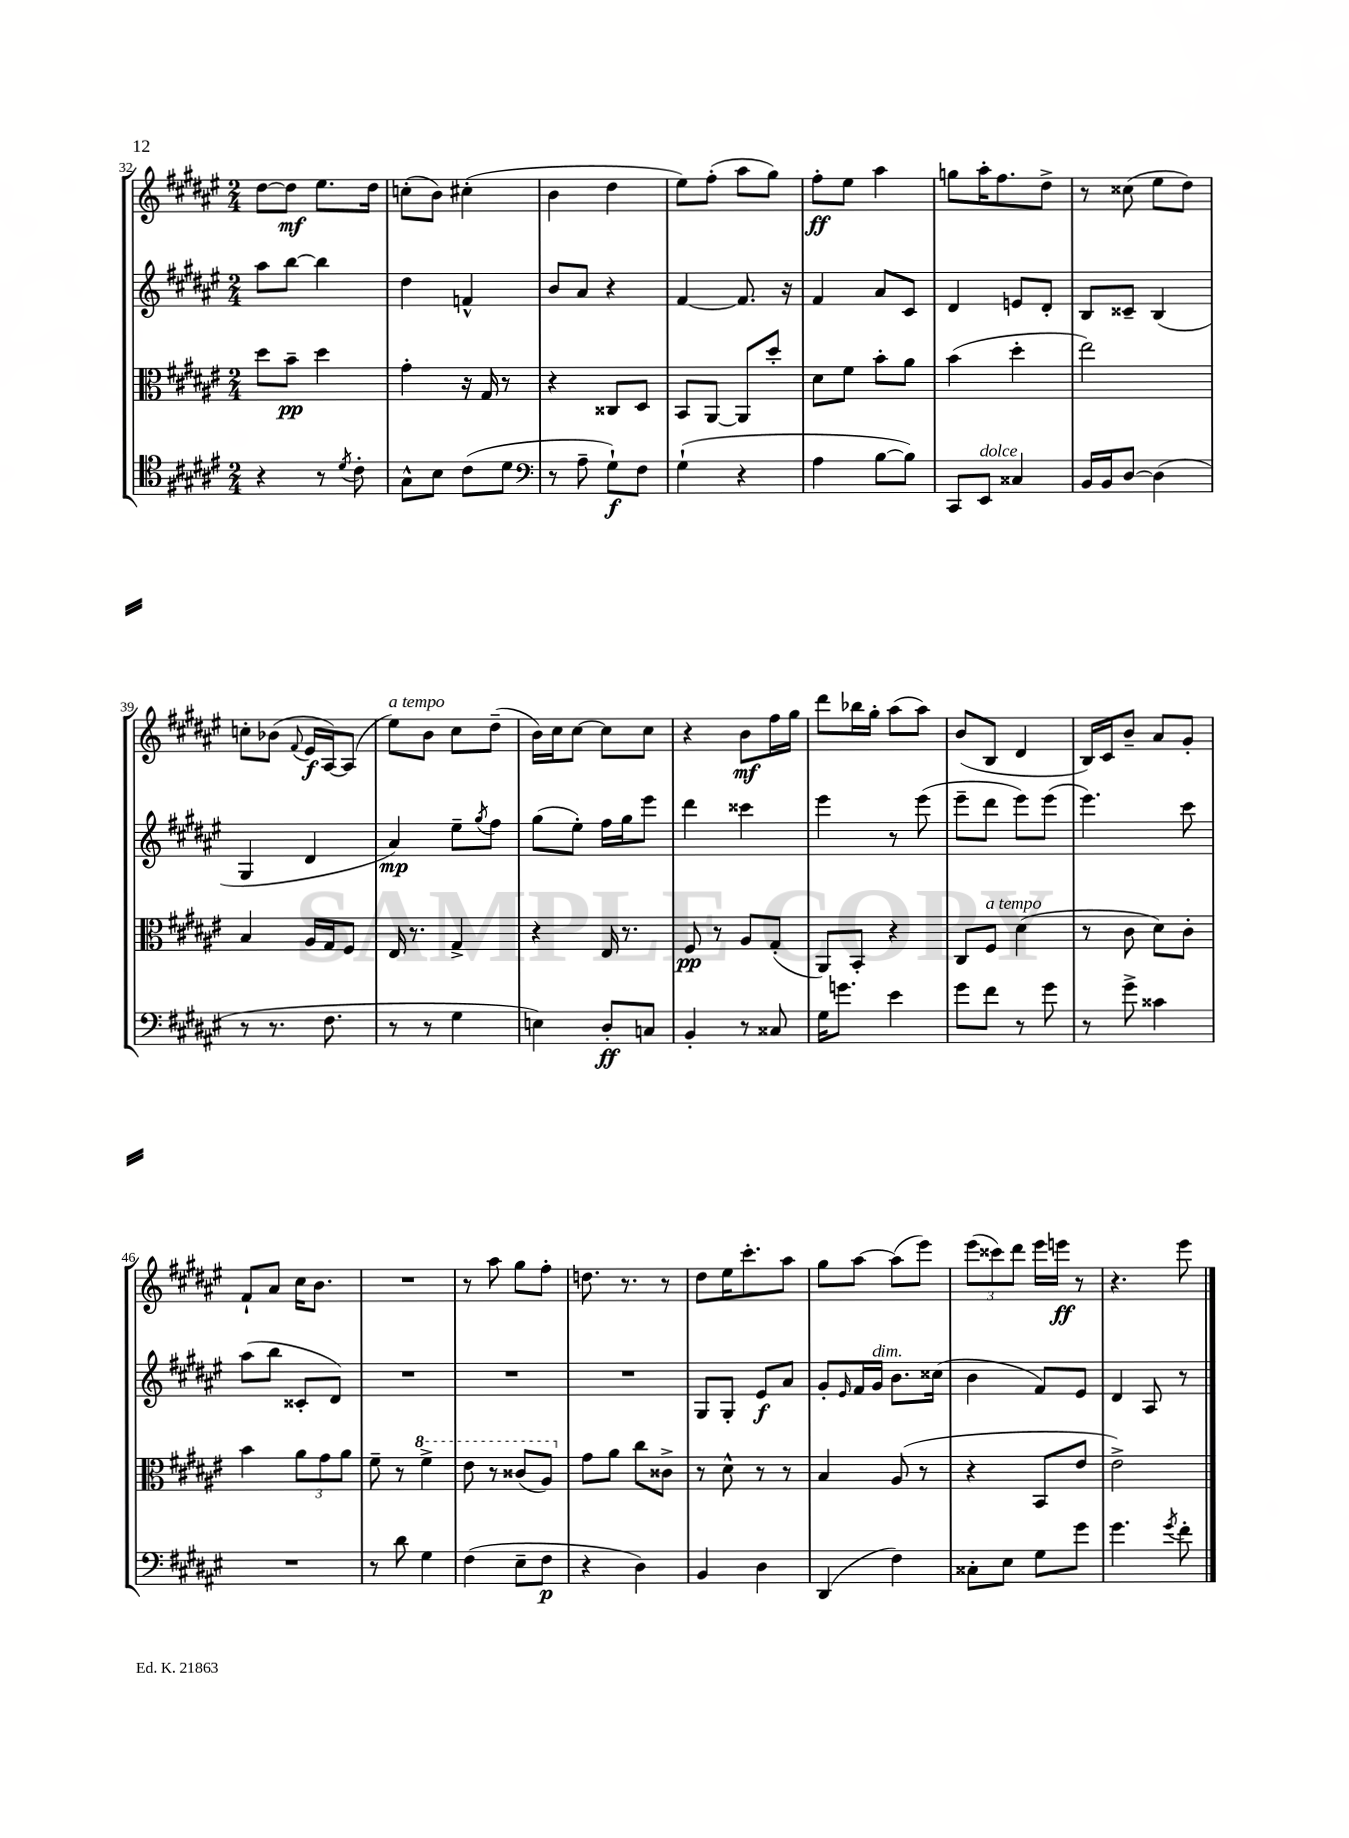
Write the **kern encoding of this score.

**kern	**dynam	**kern	**dynam	**kern	**dynam	**kern	**dynam
*part4	*part4	*part3	*part3	*part2	*part2	*part1	*part1
*staff4	*staff4	*staff3	*staff3	*staff2	*staff2	*staff1	*staff1
*clefC4	*	*clefC3	*	*clefG2	*	*clefG2	*
*k[f#c#g#d#a#e#]	*	*k[f#c#g#d#a#e#]	*	*k[f#c#g#d#a#e#]	*	*k[f#c#g#d#a#e#]	*
*M2/4	*	*M2/4	*	*M2/4	*	*M2/4	*
=32	=32	=32	=32	=32	=32	=32	=32
4r	.	8dd#\L	.	8aa#\L	.	[8dd#\L	.
.	.	8b~\J	pp	[8bb\J	.	8dd#\J]	mf
8r	.	4dd#\	.	4bb\]	.	8.ee#\L	.
8qd#/	.	.	.	.	.	.	.
8c#'\	.	.	.	.	.	.	.
.	.	.	.	.	.	16dd#\Jk	.
=33	=33	=33	=33	=33	=33	=33	=33
8G#^^\L	.	4g#'\	.	4dd#\	.	(8ccn'\L	.
8B\J	.	.	.	.	.	8b\J)	.
(8c#\L	.	16r	.	4fn^^/	.	(4cc#X'\	.
.	.	16G#/	.	.	.	.	.
8d#\J	.	8r	.	.	.	.	.
=34	=34	=34	=34	=34	=34	=34	=34
*clefF4	*	*	*	*	*	*	*
8r	.	4r	.	8b/L	.	4b\	.
8A#~\	.	.	.	8a#/J	.	.	.
8G#`\L)	f	8C##X/L	.	4r	.	4dd#\	.
8F#\J	.	8D#/J	.	.	.	.	.
=35	=35	=35	=35	=35	=35	=35	=35
(4G#`\	.	8BB/L	.	[4f#/	.	8ee#\L)	.
.	.	[8AA#/J	.	.	.	(8ff#'\J	.
4r	.	8AA#/L]	.	8.f#/]	.	8aa#\L	.
.	.	8dd#'/J	.	.	.	8gg#\J)	.
.	.	.	.	16r	.	.	.
=36	=36	=36	=36	=36	=36	=36	=36
4A#\	.	8d#\L	.	4f#/	.	8ff#'\L	ff
.	.	8f#\J	.	.	.	8ee#\J	.
[8B\L	.	8b'\L	.	8a#/L	.	4aa#\	.
8B\J])	.	8a#\J	.	8c#/J	.	.	.
=37	=37	=37	=37	=37	=37	=37	=37
8CC#/L	.	(4b\	.	4d#/	.	8ggn\L	.
!LO:TX:a:i:t=dolce	!	!	!	!	!	!	!
8EE#/J	.	.	.	.	.	16aa#'\K	.
.	.	.	.	.	.	8.ff#\	.
4C##X/	.	4dd#'\	.	8en/L	.	.	.
.	.	.	.	8d#'/J	.	8dd#^\J	.
=38	=38	=38	=38	=38	=38	=38	=38
16BB/LL	.	2ee#\)	.	8B/L	.	8r	.
16BB/J	.	.	.	.	.	.	.
[8D#/J	.	.	.	8c##X~/J	.	(8cc##X\	.
(4D#\]	.	.	.	(4B/	.	8ee#\L	.
.	.	.	.	.	.	8dd#\J)	.
!!LO:LB:g=z
=39	=39	=39	=39	=39	=39	=39	=39
8r	.	4B/	.	4G#/	.	8ccn'\L	.
8.r	.	.	.	.	.	(8b-X\J	.
.	.	.	.	.	.	8qqf#/	.
.	.	16A#/LL	.	4d#/	.	16e#/LL	f
8.F#\	.	16G#/J	.	.	.	[16A#/J)	.
.	.	8F#/J	.	.	.	(8A#/J]	.
=40	=40	=40	=40	=40	=40	=40	=40
!	!	!	!	!	!	!LO:TX:a:i:t=a tempo	!
8r	.	16E#/	.	4a#/)	mp	8ee#\L)	.
.	.	8.r	.	.	.	.	.
8r	.	.	.	.	.	8b\J	.
4G#\	.	4G#^/	.	8ee#~\L	.	8cc#\L	.
.	.	.	.	8qgg#/	.	.	.
.	.	.	.	8ff#\J	.	(8dd#~\J	.
=41	=41	=41	=41	=41	=41	=41	=41
4En\)	.	4r	.	(8gg#\L	.	16b\LL)	.
.	.	.	.	.	.	16cc#\J	.
.	.	.	.	8ee#'\J)	.	[8cc#\J	.
8D#'/L	ff	16E#/	.	16ff#\LL	.	8cc#\L]	.
.	.	8.r	.	16gg#\J	.	.	.
8Cn/J	.	.	.	8eee#\J	.	8cc#\J	.
=42	=42	=42	=42	=42	=42	=42	=42
4BB'/	.	8F#/	pp	4ddd#\	.	4r	.
.	.	8r	.	.	.	.	.
8r	.	8A#/L	.	4ccc##X\	.	8b\L	mf
8C##X/	.	(8G#'/J	.	.	.	16ff#\L	.
.	.	.	.	.	.	16gg#\JJ	.
=43	=43	=43	=43	=43	=43	=43	=43
16G#\KL	.	8AA#/L)	.	4eee#\	.	8ddd#\L	.
8.gn\J	.	.	.	.	.	.	.
.	.	8BB'/J	.	.	.	16bb-X\L	.
.	.	.	.	.	.	16gg#'\JJ	.
4e#\	.	4r	.	8r	.	(8aa#\L	.
.	.	.	.	(8eee#\	.	8aa#\J)	.
=44	=44	=44	=44	=44	=44	=44	=44
8g#\L	.	8C#/L	.	8eee#~\L	.	(8b/L	.
!	!	!LO:TX:a:i:t=a tempo	!	!	!	!	!
8f#\J	.	8F#/J	.	8ddd#\J	.	8B/J	.
8r	.	(4d#\	.	8eee#\L)	.	4d#/	.
8g#\	.	.	.	(8eee#\J	.	.	.
=45	=45	=45	=45	=45	=45	=45	=45
8r	.	8r	.	4.eee#\)	.	16B/LL)	.
.	.	.	.	.	.	16c#/J	.
8g#^\	.	8c#\	.	.	.	8b~/J	.
4c##X\	.	8d#\L)	.	.	.	8a#/L	.
.	.	8c#'\J	.	8ccc#\	.	8g#'/J	.
!!LO:LB:g=z
=46	=46	=46	=46	=46	=46	=46	=46
2r	.	4b\	.	(8aa#\L	.	8f#`/L	.
.	.	.	.	8bb\J	.	8a#/J	.
.	.	12a#\L	.	8c##X'/L	.	16cc#\KL	.
.	.	.	.	.	.	8.b\J	.
.	.	12g#\	.	.	.	.	.
.	.	.	.	8d#/J)	.	.	.
.	.	12a#\J	.	.	.	.	.
=47	=47	=47	=47	=47	=47	=47	=47
8r	.	8f#~\	.	2r	.	2r	.
8d#\	.	8r	.	.	.	.	.
*	*	*8va	*	*	*	*	*
4G#\	.	4ff#^\	.	.	.	.	.
=48	=48	=48	=48	=48	=48	=48	=48
(4F#\	.	8ee#\	.	2r	.	8r	.
.	.	8r	.	.	.	8aa#\	.
8E#~\L	.	(8cc##X/L	.	.	.	8gg#\L	.
8F#\J	p	8a#/J)	.	.	.	8ff#'\J	.
=49	=49	=49	=49	=49	=49	=49	=49
*	*	*X8va	*	*	*	*	*
4r	.	8g#\L	.	2r	.	8.ddn\	.
.	.	8a#\J	.	.	.	.	.
.	.	.	.	.	.	8.r	.
4D#\)	.	8cc#\L	.	.	.	.	.
.	.	8c##X^\J	.	.	.	8r	.
=50	=50	=50	=50	=50	=50	=50	=50
4BB/	.	8r	.	8G#/L	.	8dd#\L	.
.	.	8d#^^\	.	8G#'/J	.	16ee#\K	.
.	.	.	.	.	.	8.ccc#'\	.
4D#\	.	8r	.	8e#/L	f	.	.
.	.	8r	.	8a#/J	.	8aa#\J	.
=51	=51	=51	=51	=51	=51	=51	=51
(4DD#/	.	4B/	.	8g#'/L	.	8gg#\L	.
.	.	.	.	16qqe#/	.	.	.
.	.	.	.	16f#/L	.	[8aa#\J	.
!	!	!	!	!LO:TX:a:i:t=dim.	!	!	!
.	.	.	.	16g#/JJ	.	.	.
4F#\)	.	(8A#/	.	8.b\L	.	(8aa#\L]	.
.	.	8r	.	.	.	8eee#\J)	.
.	.	.	.	(16cc##X\Jk	.	.	.
=52	=52	=52	=52	=52	=52	=52	=52
8C##X'\L	.	4r	.	4b\	.	(12eee#\L	.
.	.	.	.	.	.	12ccc##X\)	.
8E#\J	.	.	.	.	.	.	.
.	.	.	.	.	.	12ddd#\J	.
8G#\L	.	8BB/L	.	8f#/L)	.	16eee#\LL	.
.	.	.	.	.	.	16eeen\JJ	ff
8g#\J	.	8e#/J	.	8e#/J	.	8r	.
=53	=53	=53	=53	=53	=53	=53	=53
4.g#\	.	2e#^\)	.	4d#/	.	4.r	.
.	.	.	.	8A#/	.	.	.
8qg#/	.	.	.	.	.	.	.
8f#'\	.	.	.	8r	.	8eee#\	.
==	==	==	==	==	==	==	==
*-	*-	*-	*-	*-	*-	*-	*-
